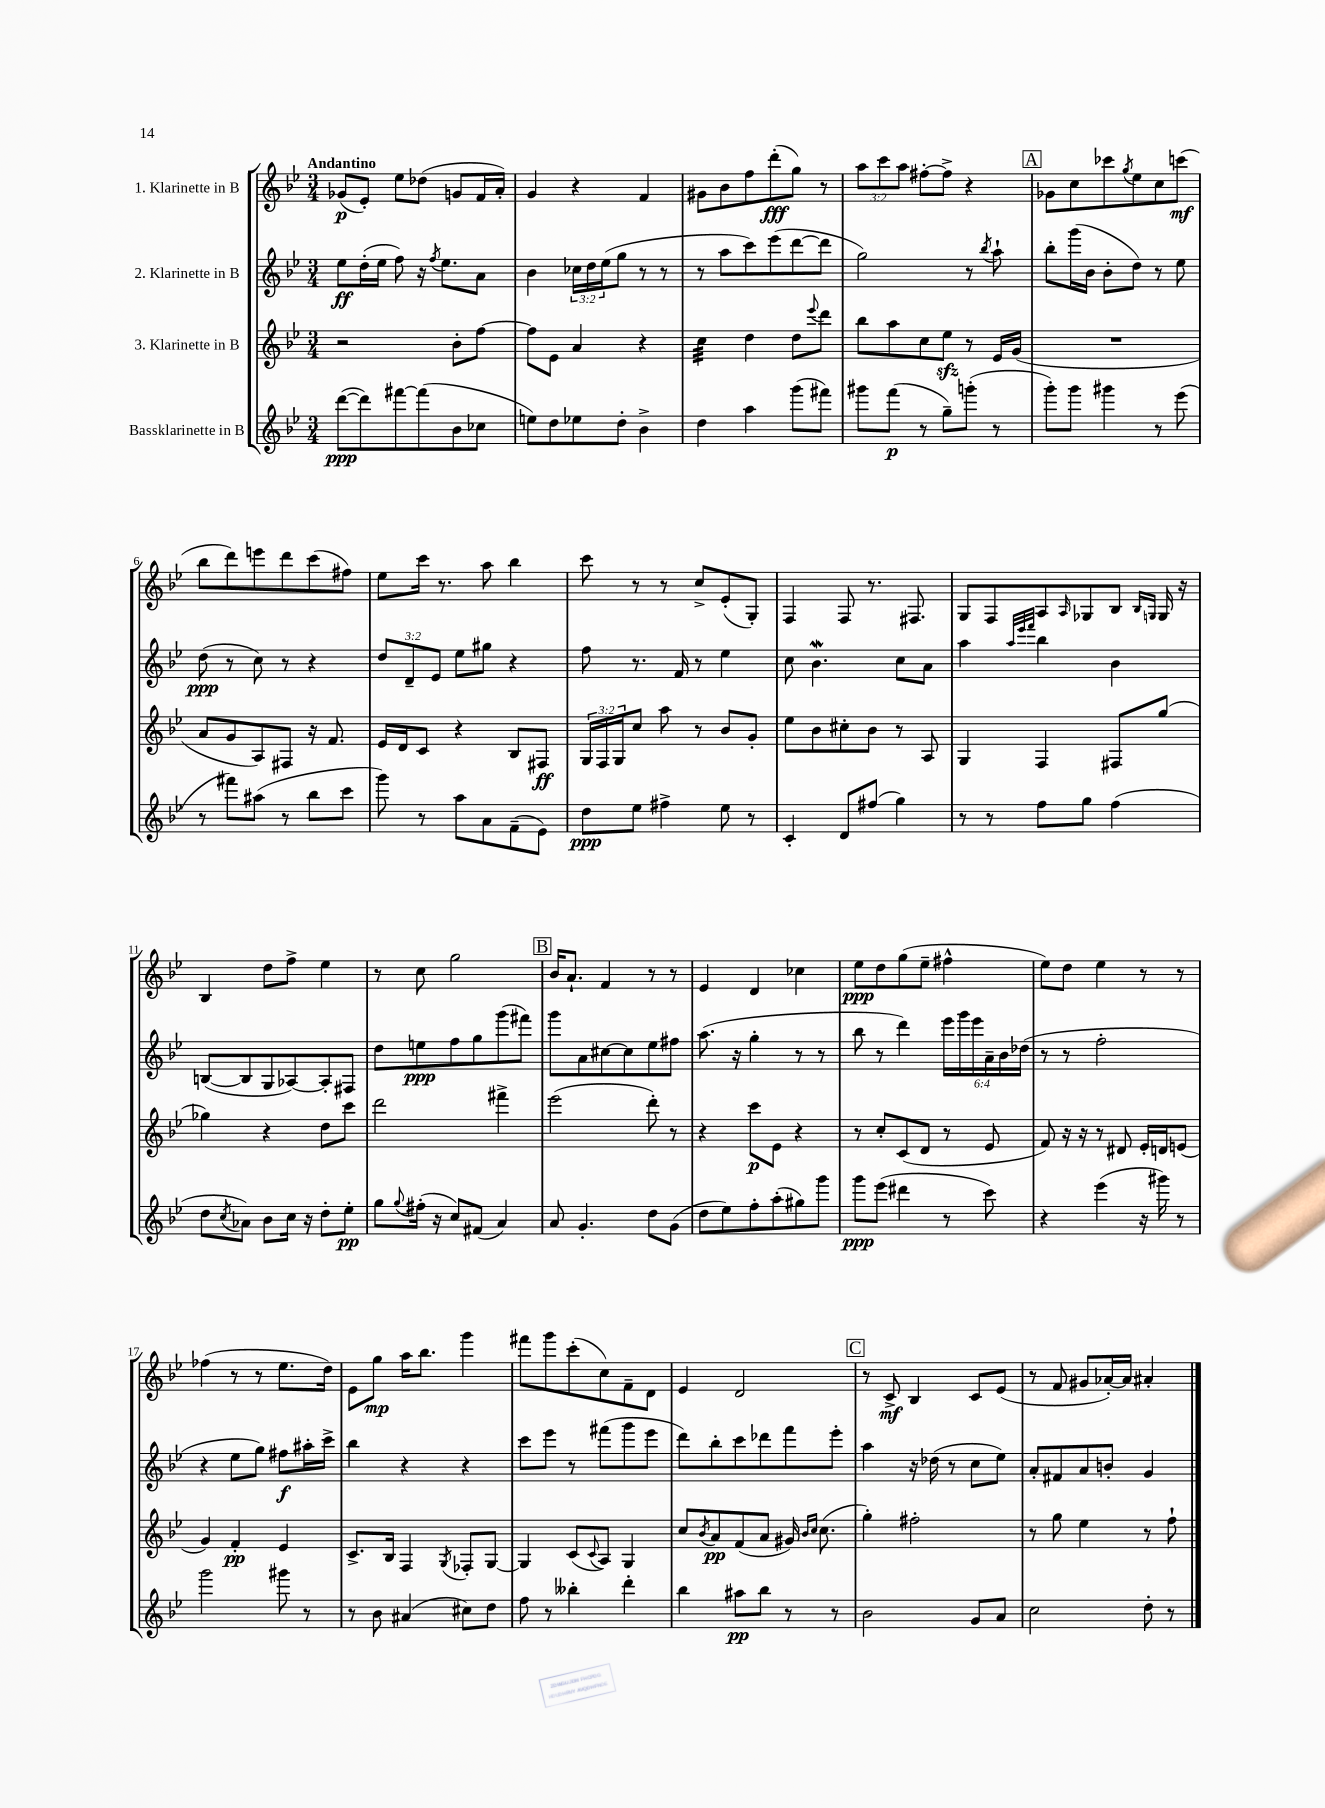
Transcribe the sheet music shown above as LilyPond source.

<<
\new StaffGroup <<
\new Staff = "s0" \with { instrumentName = "1. Klarinette in B" } {
    \clef treble \key bes \major \numericTimeSignature \time 3/4 \override Staff.TupletNumber.text = #tuplet-number::calc-fraction-text \tempo "Andantino"
    ges'8\p( ees'8-.) ees''8 des''8( g'8 f'16 a'16-.) |
    g'4 r4 f'4 |
    gis'8 bes'8 f''8 d'''8-.\fff( g''8) r8 |
    \tuplet 3/2 { a''8 c'''8 a''8 } fis''8~-. fis''8-> r4 |
    \mark \markup { \box "A" } ges'8 c''8 ces'''8 \acciaccatura { g''8 } ees''8 c''8 c'''8\mf( |
    bes''8 d'''8) e'''8 d'''8 c'''8( fis''8) |
    ees''8 c'''16 r8. a''8 bes''4 |
    c'''8 r8 r8 c''8-> ees'8-.( g8-.) |
    f4 f8 r8. fis8. |
    g8 f8 a8 \grace { a16 } ges8 bes8 \grace { bes16 g16 } g16 r16 |
    bes4 d''8 f''8-> ees''4 |
    r8 c''8 g''2 |
    \mark \markup { \box "B" } bes'16 a'8.-! f'4 r8 r8 |
    ees'4 d'4 ces''4 |
    ees''8\ppp d''8 g''8( ees''8-- fis''4-^ |
    ees''8) d''8 ees''4 r8 r8 |
    fes''4( r8 r8 ees''8. d''16) |
    ees'8 g''8\mp a''16 bes''8. g'''4 |
    fis'''8 g'''8 c'''8-.( c''8) f'8-- d'8 |
    ees'4 d'2 |
    \mark \markup { \box "C" } r8 c'8->\mf bes4 c'8 ees'8( |
    r8 f'8 gis'8 aes'16~-.) aes'16 ais'4-. \bar "|." |
}
\new Staff = "s1" \with { instrumentName = "2. Klarinette in B" } {
    \clef treble \key bes \major \numericTimeSignature \time 3/4 \override Staff.TupletNumber.text = #tuplet-number::calc-fraction-text
    ees''8\ff d''16-.( ees''16 f''8) r16 \acciaccatura { f''8 } ees''8. a'8 |
    bes'4 \tuplet 3/2 { ces''16 d''16 ees''16( } g''8 r8 r8 |
    r8 a''8 c'''8) ees'''8( d'''8~ d'''8 |
    g''2) r8 \acciaccatura { bes''8 } a''8-! |
    \mark \markup { \box "A" } bes''8-. g'''16( bes'16 bes'8-. d''8) r8 ees''8 |
    d''8\ppp( r8 c''8) r8 r4 |
    \tuplet 3/2 { d''8 d'8-- ees'8 } ees''8 gis''8 r4 |
    f''8 r8. f'16 r8 ees''4 |
    c''8 bes'4.\mordent c''8 a'8 |
    a''4 \grace { a''32 ees'''32 f'''32 } bes''4 bes'4 |
    b8~( b8 g8 aes8~) aes8-. fis8 |
    d''8 e''8\ppp f''8 g''8 g'''8( fis'''8) |
    \mark \markup { \box "B" } g'''8 a'8 cis''8~ cis''8 ees''8 fis''8 |
    a''8.( r16 g''4-. r8 r8 |
    bes''8 r8 d'''4) \tuplet 6/4 { ees'''16 g'''16 ees'''16 a'16-- bes'16 des''16( } |
    r8 r8 f''2-. |
    r4 ees''8 g''8) fis''8\f ais''16-. c'''16-> |
    bes''4 r4 r4 |
    c'''8 ees'''8 r8 fis'''8( g'''8 ees'''8 |
    d'''8) bes''8-. c'''8 des'''8 f'''8 ees'''8-. |
    \mark \markup { \box "C" } a''4 r16 des''16( r8 c''8 ees''8) |
    a'8-. fis'8 a'8 b'8-. g'4 \bar "|." |
}
\new Staff = "s2" \with { instrumentName = "3. Klarinette in B" } {
    \clef treble \key bes \major \numericTimeSignature \time 3/4 \override Staff.TupletNumber.text = #tuplet-number::calc-fraction-text
    r2 bes'8-. f''8~ |
    f''8 ees'8 a'4 r4 |
    c''4:32 d''4 d''8 \appoggiatura { ees'''8 } d'''8 |
    bes''8 a''8 c''8 ees''8\sfz r8 ees'16 g'16( |
    \mark \markup { \box "A" } R2. |
    a'8 g'8 a8) fis8 r16 f'8. |
    ees'16 d'16 c'8 r4 bes8 fis8\ff |
    \tuplet 3/2 { g16 f16 g16 } c''8 a''8 r8 bes'8 g'8-. |
    ees''8 bes'8 cis''8-. bes'8 r8 a8 |
    g4 f4 fis8 g''8( |
    ges''4) r4 d''8 c'''8 |
    d'''2 fis'''4-> |
    \mark \markup { \box "B" } ees'''2( d'''8-.) r8 |
    r4 c'''8\p ees'8 r4 |
    r8 c''8-. c'8( d'8 r8 ees'8 |
    f'8) r16 r16 r8 dis'8 ees'16-. d'16 e'8( |
    g'4) f'4-.\pp ees'4 |
    c'8.-> bes16 f4 \acciaccatura { g8 } fes8-. g8~ |
    g4 c'8( \appoggiatura { c'8 } a8) g4 |
    c''8 \acciaccatura { bes'8 } a'8\pp f'8( a'8 gis'16) \grace { bes'16 c''16 } c''8.( |
    \mark \markup { \box "C" } g''4-.) fis''2-. |
    r8 g''8 ees''4 r8 f''8-! \bar "|." |
}
\new Staff = "s3" \with { instrumentName = "Bassklarinette in B" } {
    \clef treble \key bes \major \numericTimeSignature \time 3/4
    d'''8~\ppp( d'''8) fis'''8~ fis'''8( bes'8 ces''8 |
    e''8) d''8 ees''8 d''8-. bes'4-> |
    d''4 a''4 g'''8( fis'''8) |
    gis'''8 f'''8\p( r8 g''8--) g'''8-.( r8 |
    \mark \markup { \box "A" } g'''8-.) g'''8 gis'''4 r8 ees'''8( |
    r8 fis'''8) ais''8( r8 bes''8 c'''8 |
    g'''8) r8 a''8 a'8 f'8--( ees'8) |
    d''8\ppp ees''8 fis''4-> ees''8 r8 |
    c'4-. d'8 fis''8( g''4) |
    r8 r8 f''8 g''8 f''4( |
    d''8 \acciaccatura { c''8 } aes'8) bes'8 c''16 r16 d''8-. ees''8-.\pp |
    g''8 \appoggiatura { g''8 } fis''16-.( r16 c''8) fis'8( a'4) |
    \mark \markup { \box "B" } a'8 g'4.-. d''8 g'8( |
    d''8 ees''8) f''8-. a''8-.( gis''8) g'''8 |
    g'''8\ppp ees'''8( dis'''4 r8 c'''8) |
    r4 ees'''4( r16 gis'''16) r8 |
    g'''2 gis'''8 r8 |
    r8 bes'8 ais'4( cis''8) d''8 |
    f''8 r8 beses''4-. d'''4-. |
    bes''4 ais''8\pp bes''8 r8 r8 |
    \mark \markup { \box "C" } bes'2 g'8 a'8 |
    c''2 d''8-. r8 \bar "|." |
}
>>
>>
